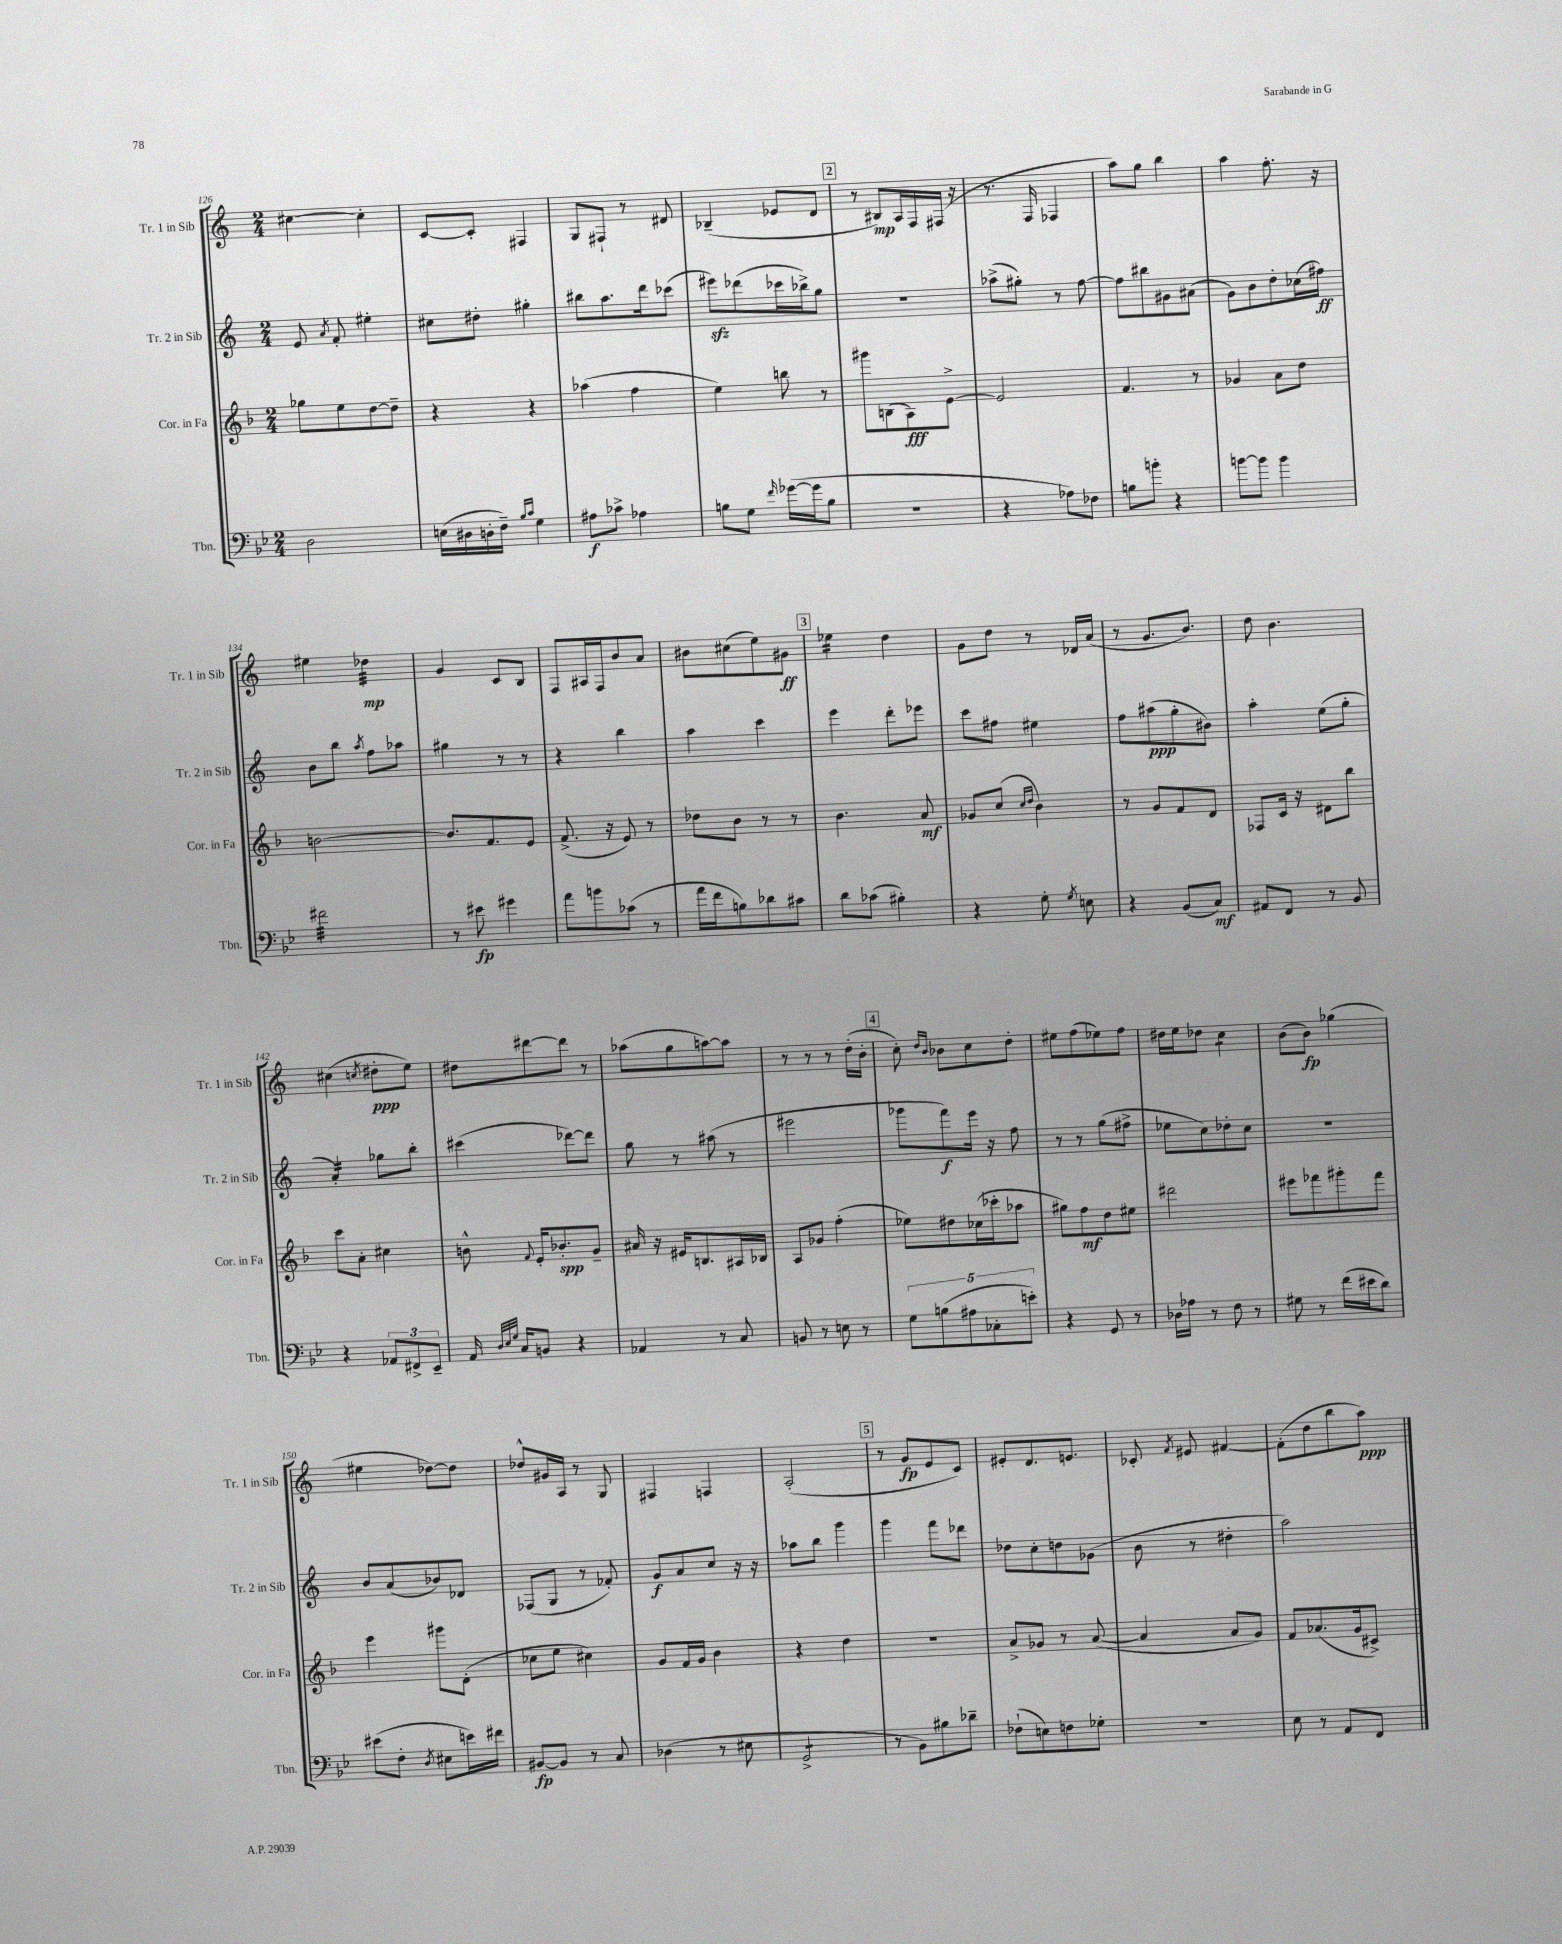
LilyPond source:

<<
\new StaffGroup <<
\new Staff = "s0" \with { instrumentName = "Tr. 1 in Sib" shortInstrumentName = "Tr. 1 in Sib" } {
    \clef treble \key c \major \numericTimeSignature \time 2/4
    \autoBeamOff cis''4~ cis''4-. |
    c'8[~ c'8]-. fis4 |
    g8[ fis8]-! r8 dis'8 |
    bes4--( ees'8[ d'8] |
    \mark \markup { \box "2" } r8 bis8[\mp) a16 f16 fis16]( r16 |
    r8. f16 fes4 |
    a''8[) g''8] b''4 |
    a''4 f''8.-. r16 |
    eis''4 des''4:32\mp |
    g'4 c'8[ b8] |
    f8[ ais16 f16 b'8 a'8] |
    bis'8[ cis''8( e''8) gis'8]\ff |
    \mark \markup { \box "3" } ees''4:16 d''4 |
    g'8[ d''8] r8 des'16[ a'16]( |
    r8 g'8.[ b'8.]) |
    d''8 b'4. |
    cis''4( \acciaccatura { c''8 } dis''8[-.\ppp e''8]) |
    dis''8[ dis'''8~ dis'''8] r8 |
    aes''8[( g''8 a''8~) a''8] |
    r8 r8 r8 d''16[-.( b'16]-. |
    \mark \markup { \box "4" } c''8-.) \grace { d''16[ b'16] } bes'8[ c''8 d''8]-. |
    eis''8[ f''8( ees''8) f''8] |
    dis''16[ e''16 des''8] c''4:8 |
    b'8[( b'8]\fp) ges''4( |
    eis''4 des''8[~) des''8] |
    des''8[-^ gis'16 a16] r8 g8 |
    fis4 f4 |
    a2-.( |
    \mark \markup { \box "5" } r8 g'8[\fp e'8 c'8]) |
    eis'8[-. d'8. e'8.] |
    ces'8-. \acciaccatura { f'8 } eis'8 fis'4~ |
    fis'8[-.( d''8 b''8 a''8]\ppp) \bar "|." |
}
\new Staff = "s1" \with { instrumentName = "Tr. 2 in Sib" shortInstrumentName = "Tr. 2 in Sib" } {
    \clef treble \key c \major \numericTimeSignature \time 2/4
    \autoBeamOff e'8 \acciaccatura { a'8 } f'8-. eis''4-. |
    cis''8[ dis''8]-. gis''4-. |
    bis''8[ a''8. d'''16 ces'''8]( |
    eis'''8[\sfz) des'''8( ces'''16 bes''16->) g''8] |
    \mark \markup { \box "2" } R2 |
    aes''8[->( gis''8]-.) r8 f''8~ |
    f''8[ bis''8 gis'8 ais'8]( |
    g'8[) b'8 d''8-. ces''16( fis''16]\ff) |
    b'8[ b''8] \acciaccatura { a''8 } f''8[ aes''8] |
    gis''4 r8 r8 |
    r4 b''4 |
    a''4 c'''4 |
    \mark \markup { \box "3" } e'''4 d'''8[-. ees'''8] |
    c'''8[ fis''8] eis''4 |
    f''8[ ais''8\ppp( g''8-. bis'8]) |
    a''4-. e''8[( g''8]-. |
    a'4:16-.) ges''8[ b''8]-. |
    cis'''4( des'''8[~) des'''8] |
    g''8 r8 ais''8( r8 |
    eis'''2 |
    \mark \markup { \box "4" } ges'''8[ f'''8\f) e'''16] r16 f''8 |
    r8 r8 g''8[( fis''8]-> |
    ees''8[ c''8) des''8-. c''8] |
    r2 |
    b'8[ a'8( bes'8) des'8] |
    fes8[( g8] r8 fes'8-.) |
    g'8[\f a'8 c''8] r16 r16 |
    aes''8[ b''8] g'''4 |
    \mark \markup { \box "5" } g'''4 f'''8[ des'''8] |
    des''8[ c''8-. d''8 ges'8]( |
    b'8 r8 dis''4-. |
    a''2) \bar "|." |
}
\new Staff = "s2" \with { instrumentName = "Cor. in Fa" shortInstrumentName = "Cor. in Fa" } {
    \clef treble \key f \major \numericTimeSignature \time 2/4
    \autoBeamOff ges''8[ e''8 d''8~ d''8]-- |
    r4 r4 |
    aes''4( f''4 |
    e''4) b''8 r8 |
    \mark \markup { \box "2" } gis'''8[ b8( a8\fff) e'8]~-> |
    e'2 |
    f'4. r8 |
    ges'4 a'8[ d''8] |
    b'2~ |
    b'8.[ f'8. e'8] |
    f'8.->( r16 e'8) r8 |
    des''8[ bes'8] r8 r8 |
    \mark \markup { \box "3" } bes'4. a'8\mf |
    ges'8[ c''8]( \grace { c''16[ d''16] } bes'4) |
    r8 g'8[ f'8 d'8] |
    fes8[ c'16] r16 dis'8[ bes''8] |
    c'''8[ a'8]-. cis''4 |
    b'8-^ \appoggiatura { f'8 } e'16[-. bes'8.-.\spp g'8]-- |
    ais'16 r16 eis'16[ b8. ais16 bes16] |
    a8[ ges'8] f''4-.( |
    \mark \markup { \box "4" } ees''8[) dis''8 ces''16( ces'''16-. aes''8] |
    gis''8[) f''8\mf d''8 eis''8] |
    dis'''2 |
    eis'''8[ fes'''8 gis'''8-. fes'''8] |
    e'''4 gis'''8[ d'8]-.( |
    ces''8[ e''8] cis''4) |
    g'8[ f'16 g'16] bes'4 |
    r4 d''4 |
    \mark \markup { \box "5" } R2 |
    a'8[-> ges'8] r8 a'8~( |
    a'4 a'8[ g'8]) |
    f'8[ aes'8.( g'16 cis'8]->) \bar "|." |
}
\new Staff = "s3" \with { instrumentName = "Tbn." shortInstrumentName = "Tbn." } {
    \clef bass \key bes \major \numericTimeSignature \time 2/4
    \autoBeamOff d2 |
    e16[( dis16 d16-. f16]--) \grace { bes16[ c'16] } g4 |
    ais8[\f ces'8]-> aes4 |
    b8[ g8] \grace { f'16 } ges'16[~( ges'16 b8] |
    \mark \markup { \box "2" } r2 |
    r4 aes8[) fes8] |
    b8[ b'8]-. r4 |
    b'8[~ b'8] b'4 |
    fis'2:32 |
    r8 eis'8\fp gis'4 |
    a'8[ b'8 ces'8]( r8 |
    a'16[ f'16 b8) des'8 cis'8] |
    \mark \markup { \box "3" } d'8[ ces'8]( bis4-.) |
    r4 g8-. \acciaccatura { g8 } e8 |
    r4 bes,8[( c8]\mf) |
    ais,8[ f,8] r8 bes,8 |
    r4 \tuplet 3/2 { aes,8[ fis,8-> ees,8]-- } |
    a,16 \grace { d32[ ees32 g32] } c16[ b,8] r4 |
    aes,4 r8 c8 |
    b,8 r8 e8 r8 |
    \mark \markup { \box "4" } \tuplet 5/4 { g8[ b8( ais8 ces8-. e'8]-.) } |
    r4 g,8 r8 |
    des16[ aes16] r8 f8 r8 |
    gis8 r8 f'16[( eis'16 d'8]) |
    eis'8[( f8]-. \acciaccatura { d8 } eis8[ e'16) fis'16] |
    bis,8[~\fp bis,8] r8 c8 |
    des4( r8 eis8 |
    g,2:8-> |
    \mark \markup { \box "5" } r8 bes,8[) bis8 des'8]-- |
    fes8[-!( e8) f8 ges8]-. |
    R2 |
    ees8 r8 a,8[ f,8] \bar "|." |
}
>>
>>
\layout { \context { \Score currentBarNumber = #126 } }
